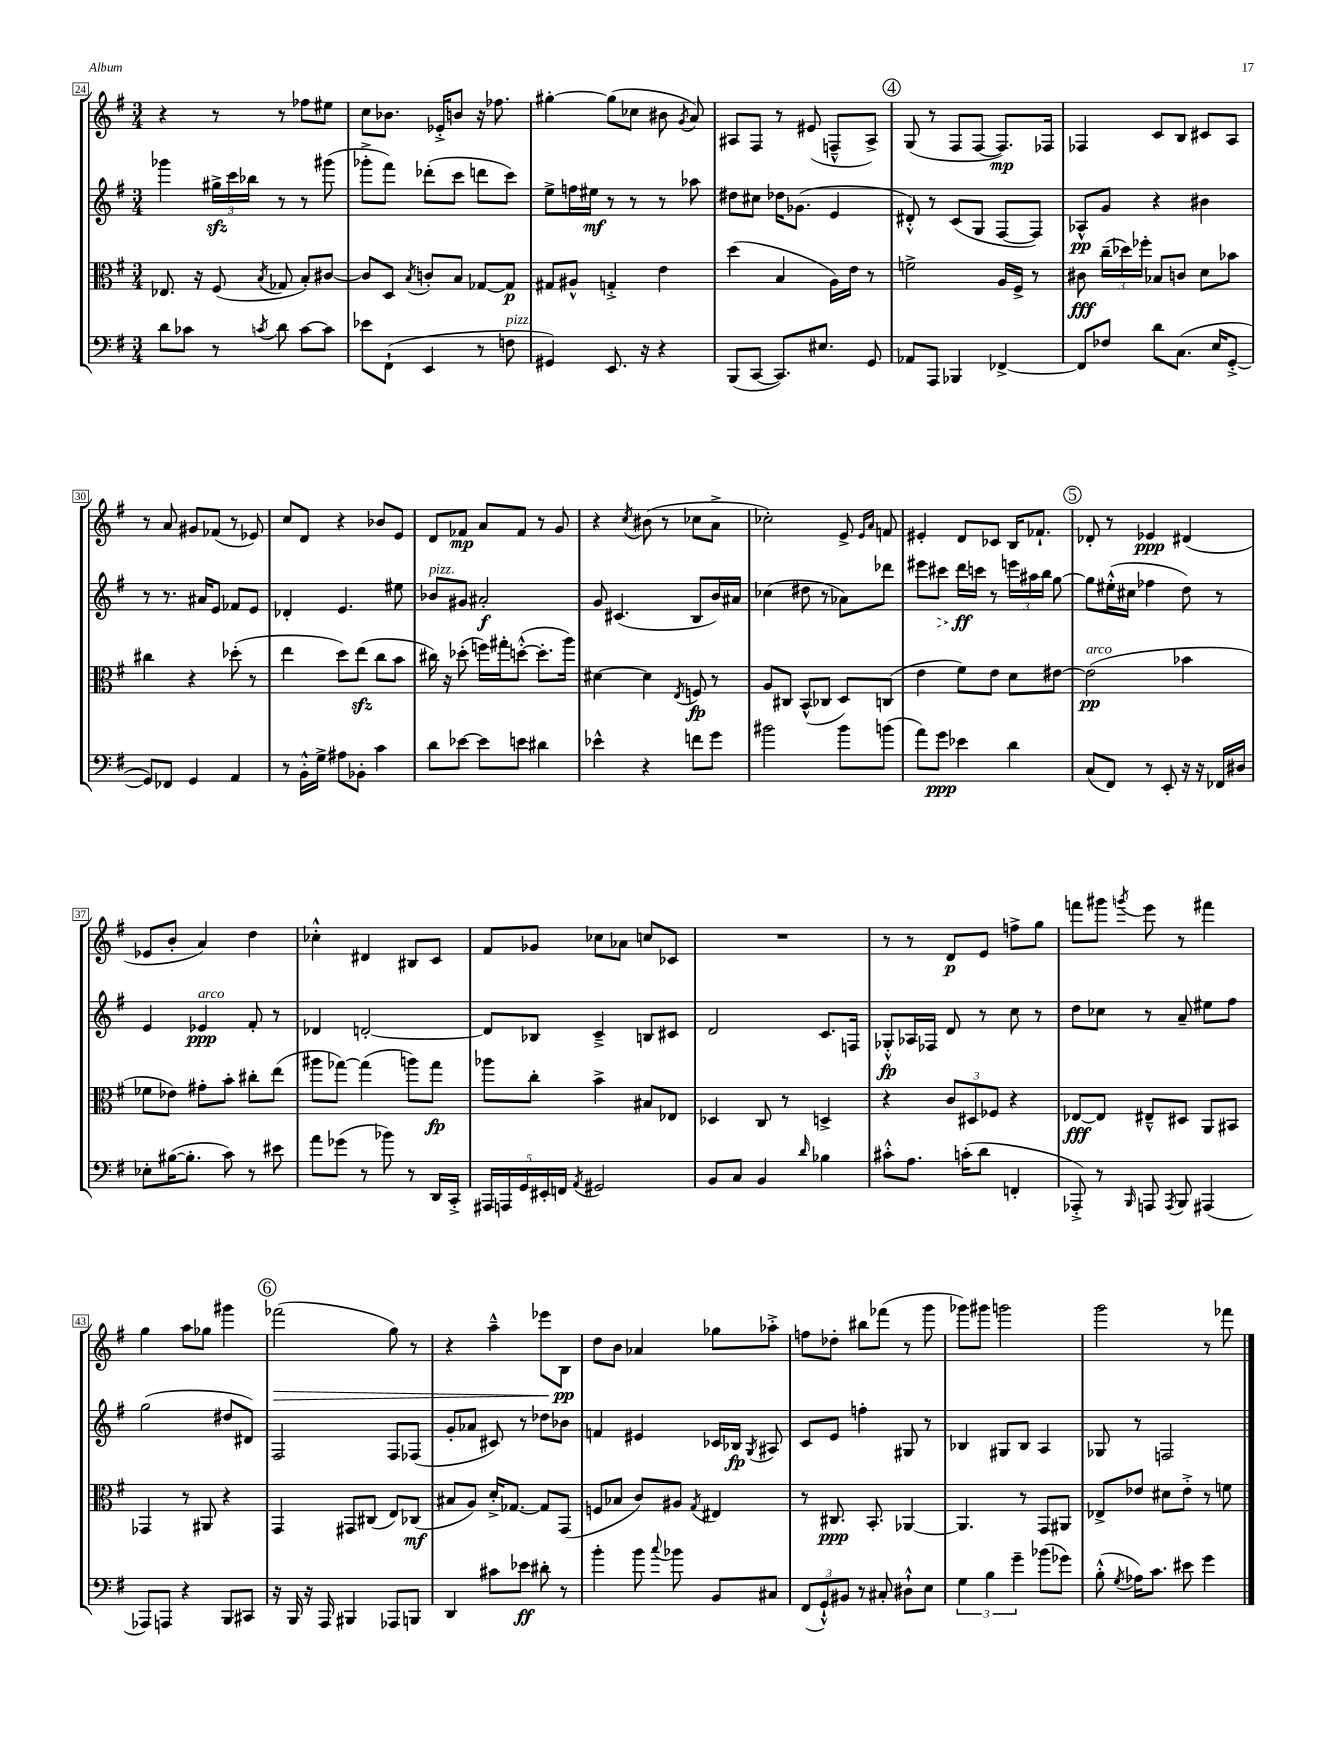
<<
\new StaffGroup <<
\new Staff = "s0" {
    \clef treble \key g \major \numericTimeSignature \time 3/4
    \autoBeamOff r4 r8 r8 fes''8[ eis''8] |
    c''8[ bes'8.] ees'16[-.-> b'8] r16 fes''8. |
    gis''4~-. gis''8[( ces''8] bis'8 \acciaccatura { g'8 } a'8) |
    ais8[ fis8] r8 eis'8( f8[---^ ais8]->) |
    \mark \markup { \circle "4" } g8( r8 fis8[ fis8]~ fis8.[\mp) fes16] |
    fes4 c'8[ b8] cis'8[ a8] |
    r8 a'8 gis'8[ fes'8]( r8 ees'8) |
    c''8[ d'8] r4 bes'8[ e'8] |
    d'8[ fes'8]\mp a'8[ fes'8] r8 g'8 |
    r4 \acciaccatura { c''8 } bis'8( r8 ces''8[ a'8]-> |
    ces''2-.) e'8-> \grace { e'16[ a'16] } f'8 |
    eis'4-. d'8[ ces'8] b16[ fes'8.]-! |
    \mark \markup { \circle "5" } des'8-. r8 ees'4\ppp dis'4( |
    ees'8[ b'8]-. a'4) d''4 |
    ces''4-.-^ dis'4 bis8[ c'8] |
    fis'8[ ges'8] ces''8[ aes'8] c''8[ ces'8] |
    R2. |
    r8 r8 d'8[\p e'8] f''8[-> g''8] |
    f'''8[ gis'''8] \acciaccatura { g'''8 } e'''8 r8 fis'''4 |
    g''4 a''8[ ges''8] gis'''4 |
    \mark \markup { \circle "6" } fes'''2\>( g''8) r8 |
    r4 a''4---^ ees'''8[ b8]\pp\! |
    d''8[ b'8] aes'4 ges''8[ aes''8]-.-> |
    f''8[ des''8]-. bis''8[ fes'''8]( r8 g'''8 |
    ges'''8[) gis'''8] g'''2 |
    g'''2 r8 fes'''8 \bar "|." |
}
\new Staff = "s1" {
    \clef treble \key g \major \numericTimeSignature \time 3/4
    \autoBeamOff ges'''4 \tuplet 3/2 { gis''16[->\sfz c'''16 bes''16] } r8 r8 gis'''8( |
    ges'''8[-.-> fis'''8]) des'''8[-.( c'''8] d'''8[ c'''8]) |
    e''8[-> f''16 eis''16]\mf r8 r8 r8 aes''8 |
    dis''8[ cis''8] des''16[ ges'8.]( e'4 |
    \mark \markup { \circle "4" } dis'8-.-^) r8 c'8[( g8] fis8[~ fis8]) |
    aes8[-^\pp g'8] r4 bis'4 |
    r8 r8. ais'16[ e'8] fes'8[ e'8] |
    des'4-. e'4. eis''8 |
    bes'8[^\markup { \italic "pizz." } gis'8] ais'2-.\f |
    g'8 cis'4.( b8[ b'16) ais'16] |
    ces''4( dis''8 r8 aes'8[) des'''8] |
    eis'''8[ \once \override Hairpin.style = #'dashed-line cis'''8]\> d'''16[\ff\! c'''16] r8 \tuplet 3/2 { e'''16[ ais''16 b''16] } g''8~ |
    \mark \markup { \circle "5" } g''8[ eis''16-.-^( cis''16] fes''4 d''8) r8 |
    e'4 ees'4\ppp^\markup { \italic "arco" } fis'8-. r8 |
    des'4 d'2~-. |
    d'8[ bes8] c'4---> b8[ cis'8] |
    d'2 c'8.[ f16] |
    ges8[-.-^\fp aes16 fes16] d'8 r8 c''8 r8 |
    d''8[ ces''8] r8 a'8-- eis''8[ fis''8] |
    g''2( dis''8[ dis'8]) |
    \mark \markup { \circle "6" } fis2 fis8[ fes8]( |
    g'8[-. aes'8] cis'8) r8 des''8[ bes'8] |
    f'4 eis'4 ces'16[ bes16]\fp \acciaccatura { g8 } ais8 |
    c'8[ e'8] f''4-. gis8 r8 |
    bes4 gis8[ bes8] a4 |
    ges8 r8 f2 \bar "|." |
}
\new Staff = "s2" {
    \clef alto \key g \major \numericTimeSignature \time 3/4
    \autoBeamOff ees8. r16 fis8( \acciaccatura { b8 } ges8 b8[-.) cis'8]~ |
    cis'8[ d8] \acciaccatura { b8 } c'8[-. b8] ges8[~ ges8]\p |
    gis8[ ais8]-^ g4-.-> e'4 |
    d''4( b4 a16[) e'16] r8 |
    \mark \markup { \circle "4" } f'2-> a16[ fis16]-> r8 |
    cis'8\fff \tuplet 3/2 { c''16[--( des''16) fes''16]-. } bes8[ c'8] d'8[ bes'8] |
    cis''4 r4 des''8-.( r8 |
    e''4 d''8[) e''8]\sfz( c''8[ b'8] |
    cis''16) r16 des''8-.( f''16[) gis''16-. d''8]~-.-^( d''8.[-. a''16]) |
    dis'4~ dis'4 \acciaccatura { e8 } f8\fp r8 |
    a8[ cis8] b,8[-^( ces8] d8[) c8]( |
    e'4 fis'8[) e'8] d'8[ eis'8]~ |
    \mark \markup { \circle "5" } eis'2\pp^\markup { \italic "arco" }( bes'4 |
    fes'8[ ees'8]) gis'8[-. b'8]-. cis''8[-. e''8]( |
    ais''8[ ges''8]~) ges''4( a''8[) ges''8]\fp |
    aes''8[ c''8]-. b'4-> bis8[ ees8] |
    des4 c8 r8 d4-> |
    r4 \tuplet 3/2 { c'8[ dis8 fes8] } r4 |
    ees8[~\fff ees8] eis8[---^ dis8] a,8[ bis,8] |
    ges,4 r8 ais,8 r4 |
    \mark \markup { \circle "6" } g,4 gis,8[ cis8]( e8[) ces8]\mf( |
    bis8[ a8]) d'16[-.-> ges8.]~ ges8[ g,8]( |
    f8[ bes8] c'8[) ais8] \acciaccatura { g8 } eis4 |
    r8 cis8.\ppp b,8.-. aes,4~ |
    aes,4. r8 g,8[ ais,8] |
    ees8[-> ees'8] dis'8[ ees'8]-.-> r8 f'8 \bar "|." |
}
\new Staff = "s3" {
    \clef bass \key g \major \numericTimeSignature \time 3/4
    \autoBeamOff d'8[ ces'8] r8 \acciaccatura { c'8 } d'8 c'8[~ c'8] |
    ees'8[ fis,8]-!( e,4 r8 f8^\markup { \italic "pizz." } |
    gis,4) e,8. r16 r4 |
    b,,8[( c,8]~ c,8.[) eis8.] g,8 |
    \mark \markup { \circle "4" } aes,8[ a,,8] bes,,4 fes,4~-> |
    fes,8[ fes8] d'8[ c8.]( e16[ g,8]~-.-> |
    g,8[) fes,8] g,4 a,4 |
    r8 b,16[-.-^ g16]-> ais8[ bes,8]-. c'4 |
    d'8[ ees'8]~ ees'8[ e'8] dis'4 |
    ees'4-^ r4 f'8[ g'8] |
    bis'2 bis'8[ b'8]( |
    a'8[) g'8]\ppp ees'4 d'4 |
    \mark \markup { \circle "5" } c8[( fis,8]) r8 e,8-. r16 r16 fes,16[ dis16] |
    ees8[-. bis16~( bis8.]-. c'8) r8 eis'8 |
    a'8[ ges'8]( r8 bes'8) r8 d,16[ c,16]-.-> |
    \tuplet 5/4 { ais,,16[ a,,16 g,16 eis,16-. f,16] } \acciaccatura { a,8 } gis,2 |
    b,8[ c8] b,4 \grace { d'16 } bes4 |
    cis'8[-.-^ a8.] c'16[-.( d'8] f,4-. |
    aes,,8-.->) r8 \grace { b,,16 } a,,8 \acciaccatura { a,,8 } b,,8 ais,,4( |
    aes,,8[) a,,8] r4 b,,8[ cis,8] |
    \mark \markup { \circle "6" } r16 b,,16 r16 a,,16 bis,,4 aes,,8[ b,,8] |
    d,4 cis'8[ ees'8]\ff dis'8-. r8 |
    b'4-. b'8 \appoggiatura { c''8 } bes'8 b,8[ cis8] |
    \tuplet 3/2 { fis,8[( g,8-!-^) bis,8] } r8 cis8-. dis8[-!-^ e8] |
    \tuplet 3/2 { g4 b4 g'4-- } bes'8[( ges'8]) |
    b8-.-^( \acciaccatura { g8 } aes16[) c'8.] eis'8 g'4 \bar "|." |
}
>>
>>
\layout { \context { \Score currentBarNumber = #24 \override BarNumber.stencil = #(make-stencil-boxer 0.1 0.3 ly:text-interface::print) } }
